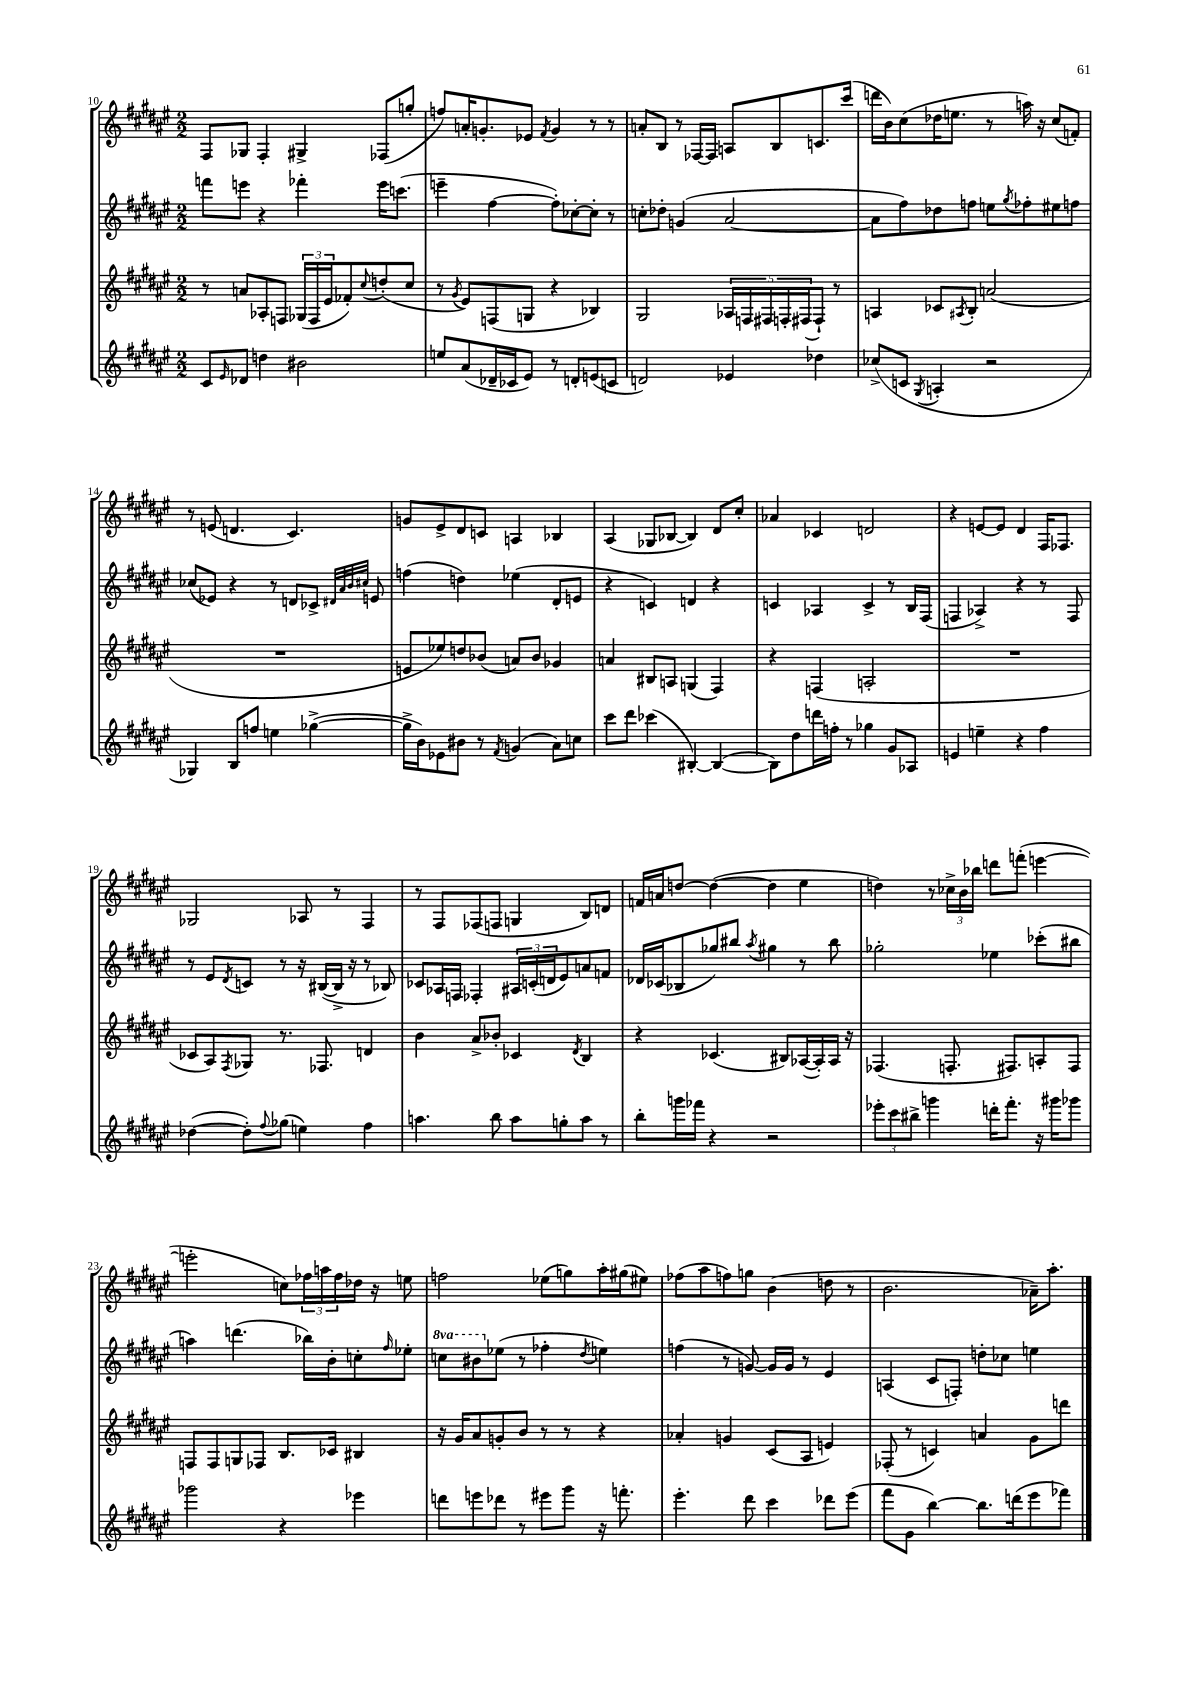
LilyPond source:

<<
\new StaffGroup <<
\new Staff = "s0" {
    \clef treble \key fis \major \numericTimeSignature \time 2/2
    fis8 ges8 fis4-. gis4-> fes8( g''8-. |
    f''8) a'16-. g'8.-. ees'8 \acciaccatura { fis'8 } g'4 r8 r8 |
    a'8-. b8 r8 fes16~ fes16 a8 b8 c'8. cis'''16( |
    d'''16 b'16) cis''8( des''16 e''8. r8 a''16) r16 cis''8( f'8-.) |
    r8 e'8( d'4. cis'4.) |
    g'8 eis'8-> dis'8 c'8 a4 bes4 |
    ais4( ges8 bes8~ bes4) dis'8 cis''8-. |
    aes'4 ces'4 d'2 |
    r4 e'8~ e'8 dis'4 fis16 fes8. |
    ges2 aes8 r8 fis4 |
    r8 fis8 fes8( f8 g4 b8) d'8 |
    f'16 a'16 d''8~ d''4~( d''4 eis''4 |
    d''4) r8 \tuplet 3/2 { ces''16-> b'16 bes''16 } d'''8 f'''8-.( e'''4~ |
    e'''2-. c''8) \tuplet 3/2 { fes''16 a''16 fes''16 } des''16 r16 e''8 |
    f''2 ees''8( g''8) ais''16-. gis''16( eis''8) |
    fes''8( ais''8 f''8) g''8 b'4( d''8 r8 |
    b'2. aes'16--) ais''8.-. \bar "|." |
}
\new Staff = "s1" {
    \clef treble \key fis \major \numericTimeSignature \time 2/2 \set Staff.ottavationMarkups = #ottavation-simple-ordinals
    f'''8 e'''8 r4 fes'''4-. e'''16 c'''8.( |
    e'''4-- fis''4~ fis''8-.) ces''8~-. ces''8-. r8 |
    c''8-. des''8-. g'4( ais'2~ |
    ais'8 fis''8) des''8 f''8 e''8 \acciaccatura { gis''8 } fes''8-. eis''8 f''8 |
    ces''8( ees'8) r4 r8 d'8 ces'8-> \grace { dis'32 ais'32 b'32 cis''32 } e'8 |
    f''4( d''4) ees''4( dis'8-. e'8 |
    r4 c'4) d'4 r4 |
    c'4 aes4 c'4-> r8 b16 fis16( |
    f4 aes4->) r4 r8 f8 |
    r8 eis'8 \acciaccatura { dis'8 } c'8 r8 r16 bis16~( bis16-> r16 r8 bes8) |
    ces'8 aes16 f16 fes4-. \tuplet 3/2 { ais16 c'16-.( d'16 } eis'8) a'8 f'8 |
    des'16 ces'16( bes8 ges''8) bis''8 \acciaccatura { ais''8 } gis''4 r8 bis''8 |
    ges''2-. ees''4 ces'''8-.( bis''8 |
    a''4) d'''4.( bes''16) b'16-. c''8-. \grace { fis''16 } ees''8-. |
    \ottava #1 c'''8 bis''8 \ottava #0 ees''8( r8 fes''4-. \acciaccatura { dis''8 } e''4) |
    f''4( r8 g'8~) g'16 g'16 r8 eis'4 |
    a4( cis'8 f8-.) d''8-. ces''8 e''4 \bar "|." |
}
\new Staff = "s2" {
    \clef treble \key fis \major \numericTimeSignature \time 2/2
    r8 a'8 aes8-. f8 \tuplet 3/2 { ges16( f16 eis'16 } fes'8-.) \appoggiatura { cis''8 } d''8-.( cis''8 |
    r8 \acciaccatura { gis'8 } eis'8) f8( g8 r4 bes4) |
    gis2 \tuplet 5/4 { aes16 f16 fis16 f16-. fis16( } fis8-!) r8 |
    a4 ces'8 \acciaccatura { ais8 } b8-. a'2( |
    R1 |
    e'8 ees''8) d''8 bes'8( a'8) bes'8 ges'4 |
    a'4 bis8 a8 g4( fis4) |
    r4 f4( a2-. |
    R1 |
    ces'8 ais8) \acciaccatura { fis8 } ges8 r8. fes8. d'4 |
    b'4 ais'8-> bes'8-. ces'4 \acciaccatura { dis'8 } b4 |
    r4 ces'4.( bis8) aes16~( aes16-.) aes16 r16 |
    fes4.( f8.-. fis8.) a8-. fis8 |
    f8 f8 g8 fes8 b8. ces'16 bis4 |
    r16 gis'16 ais'8 g'8-. b'8 r8 r8 r4 |
    aes'4-. g'4 cis'8( ais8 e'4) |
    fes8-.( r8 c'4) a'4 gis'8 d'''8 \bar "|." |
}
\new Staff = "s3" {
    \clef treble \key fis \major \numericTimeSignature \time 2/2
    cis'8 \grace { eis'16 } des'8 d''4 bis'2 |
    e''8 ais'8( des'16-- ces'16 eis'8) r8 d'8-. e'8( c'8 |
    d'2) ees'4 des''4 |
    ces''8->( c'8 \acciaccatura { gis8 } a4-. r2 |
    ges4) b8 f''8 e''4 ges''4~->( |
    ges''16-> b'16) ees'8 bis'8 r8 \acciaccatura { fis'8 } g'4( ais'8) c''8 |
    cis'''8 dis'''8 ces'''4( bis4~-.) bis4~( |
    bis8) dis''8 d'''16 f''16-. r8 ges''4 gis'8 aes8 |
    e'4 e''4-- r4 fis''4 |
    des''4~( des''8-.) \appoggiatura { fis''8 } ges''8( e''4) fis''4 |
    a''4. b''8 a''8 g''8-. a''8 r8 |
    b''8-. g'''16 fes'''16 r4 r2 |
    \tuplet 3/2 { ees'''8-. cis'''8 bis''8-> } g'''4 d'''16-. fis'''8.-. r16 gis'''16 ges'''8 |
    ges'''2 r4 ees'''4 |
    d'''8 e'''8 des'''8 r8 eis'''8 gis'''8 r16 f'''8.-. |
    eis'''4.-. dis'''8 cis'''4 des'''8 eis'''8( |
    fis'''8 gis'8 b''4~) b''8. d'''16( eis'''8 fes'''8) \bar "|." |
}
>>
>>
\layout { \context { \Score currentBarNumber = #10 } }
